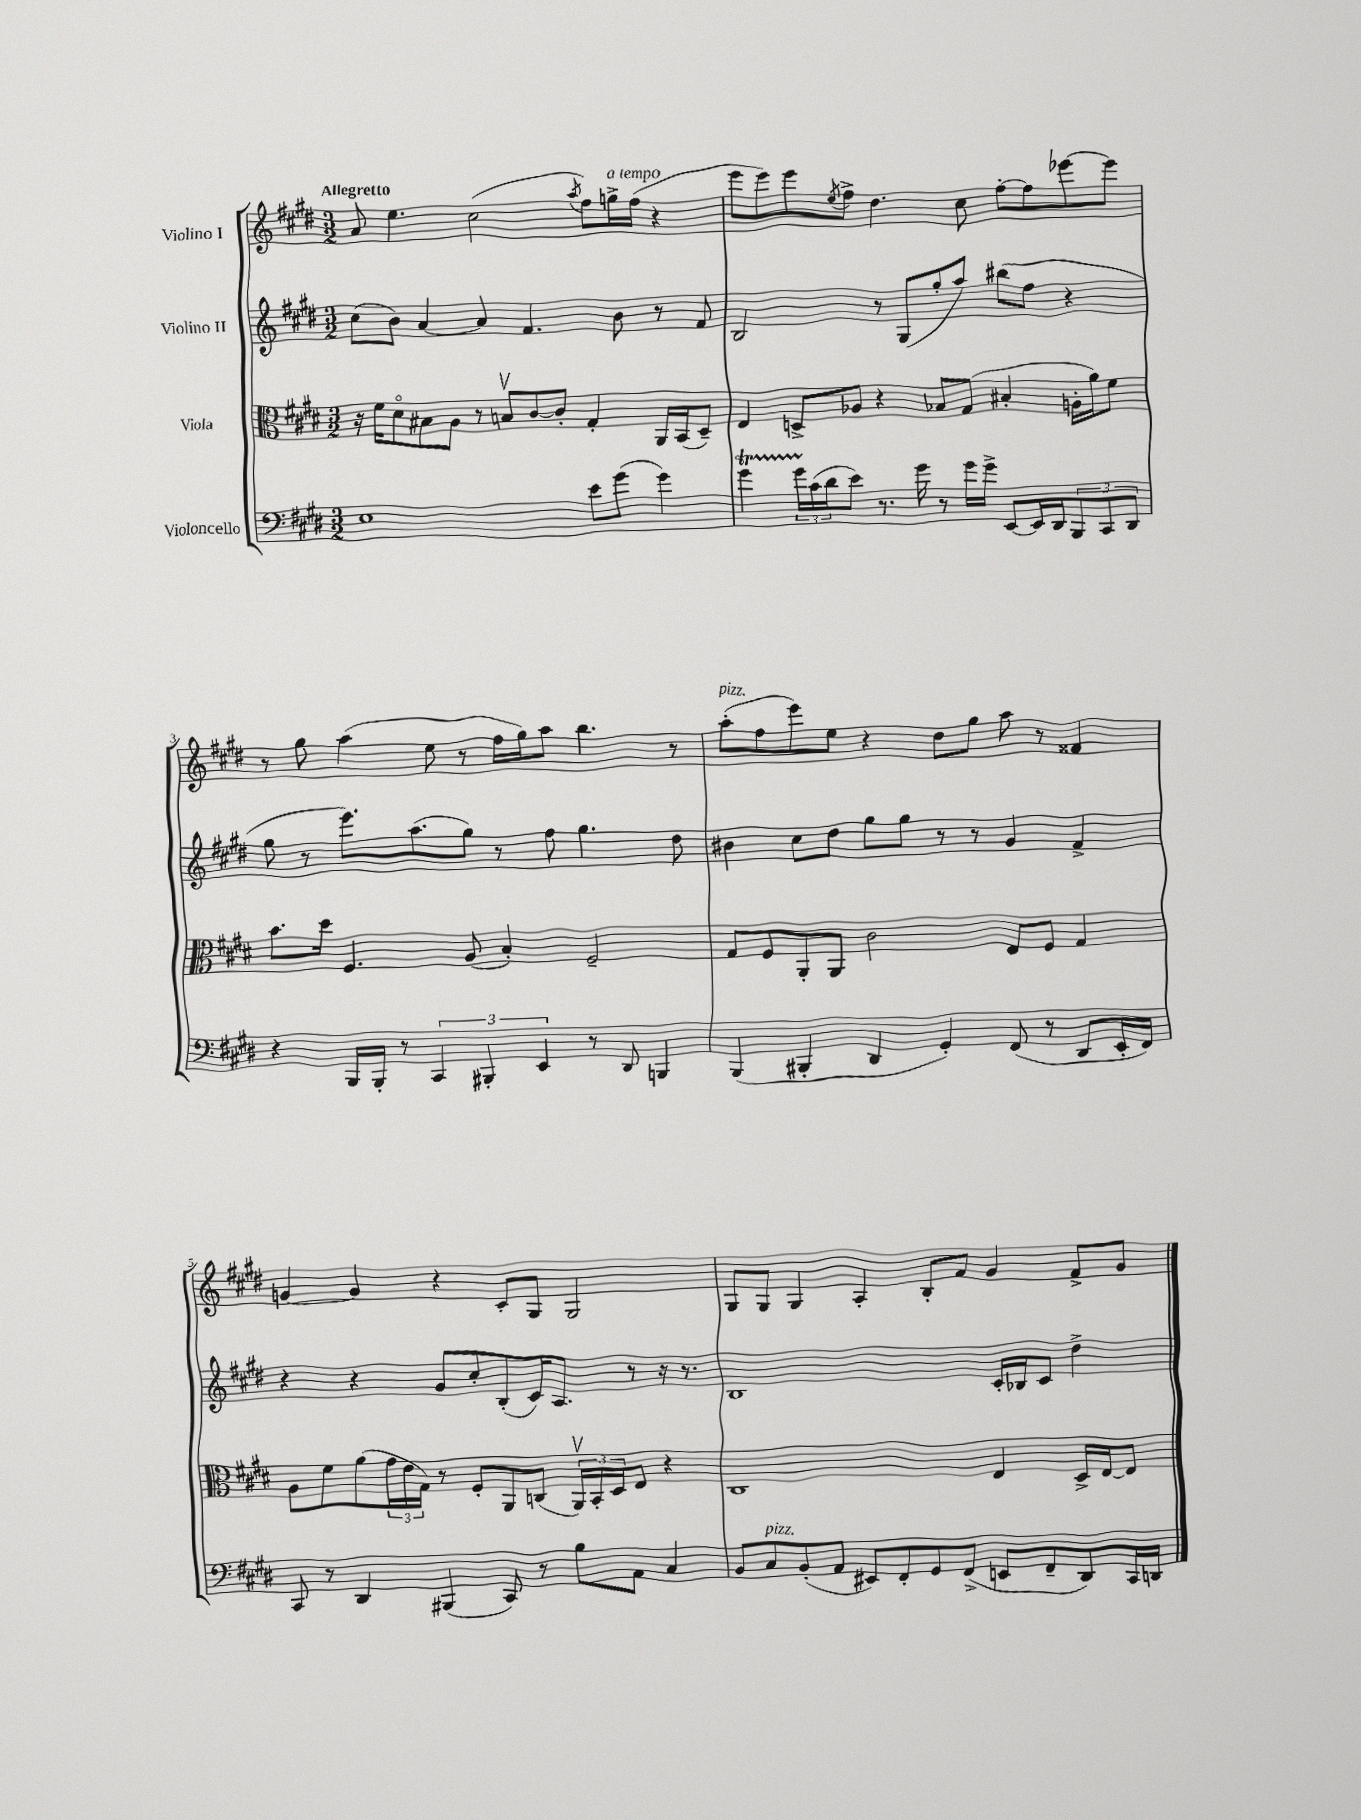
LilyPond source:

<<
\new StaffGroup <<
\new Staff = "s0" \with { instrumentName = "Violino I" } {
    \clef treble \key e \major \numericTimeSignature \time 3/2 \tempo "Allegretto"
    a'8 e''4. cis''2( \acciaccatura { a''8 } fis''8) g''16->^\markup { \italic "a tempo" } fis''16( r4 |
    e'''8 e'''8) e'''8 \acciaccatura { e''8 } fis''8-> dis''4. cis''8 fis''8~-. fis''8 ees'''8~ ees'''8 |
    r8 gis''8 a''4( e''8 r8 fis''16 gis''16) a''8 b''4. r8 |
    a''8-.^\markup { \italic "pizz." }( fis''8 e'''8) e''8 r4 dis''8 gis''8 a''8 r8 fisis'4 |
    g'4~ g'4 r4 cis'8-. gis8 gis2 |
    gis8 gis8 gis4 a4-. b8-. fis'8 gis'4 fis'8-> gis'8 \bar "|." |
}
\new Staff = "s1" \with { instrumentName = "Violino II" } {
    \clef treble \key e \major \numericTimeSignature \time 3/2
    cis''8( b'8) a'4~ a'4 fis'4. b'8 r8 fis'8 |
    b2 r8 gis8( gis''8-. a''8) bis''8( fis''8 r4 |
    gis''8 r8 e'''8.) a''8.( gis''8) r8 fis''8 gis''4. dis''8 |
    bis'4 cis''8 dis''8 gis''8 gis''8 r8 r8 gis'4 fis'4-> |
    r4 r4 gis'8 cis''8-. b8-.( cis'16) a8. r8 r16 r8. |
    b1 cis'16-. bes16 cis'8 dis''4-> \bar "|." |
}
\new Staff = "s2" \with { instrumentName = "Viola" } {
    \clef alto \key e \major \numericTimeSignature \time 3/2
    r16 fis'16 dis'8\flageolet bis8 a8 r8 b8\upbow cis'8~ cis'8-. gis4-. a,16 b,16( dis8--) |
    e4 d8-> aes8 r4 bes8 gis8( bis4-. a16-. a'16) fis'8 |
    b'8. dis''16 fis4. a8( b4-.) fis2-- |
    gis8 fis8 a,8-. a,8 cis'2 e8 fis8 gis4 |
    a8 fis'8 a'8( \tuplet 3/2 { gis'16 e'16 gis16) } r8 fis8-. a,8 c8( \tuplet 3/2 { a,16\upbow) b,16-. dis16 } e8 r4 |
    cis1 e4 dis16-> e16~ e8 \bar "|." |
}
\new Staff = "s3" \with { instrumentName = "Violoncello" } {
    \clef bass \key e \major \numericTimeSignature \time 3/2
    e1 e'8 gis'8( gis'4) |
    gis'4\startTrillSpan \tuplet 3/2 { gis'16 cis'16\stopTrillSpan( dis'16 } e'8) r8. gis'16 r8 gis'16 gis'16-> e,8~ e,16 dis,16 \tuplet 3/2 { b,,8 cis,8 dis,8 } |
    r4 b,,16 b,,16-. r8 \tuplet 3/2 { cis,4 bis,,4-. e,4 } r8 dis,8 b,,4 |
    b,,4( bis,,4-. dis,4 gis,4-.) fis,8( r8 dis,8 e,16-. fis,16) |
    cis,8 r8 dis,4 bis,,4( cis,8) r8 b8 a,8 cis4 |
    b,8 cis8^\markup { \italic "pizz." } b,8-.( a,8 eis,8) fis,8-. gis,8 fis,8->( e,8 fis,8-- dis,8) cis,16 d,16 \bar "|." |
}
>>
>>
